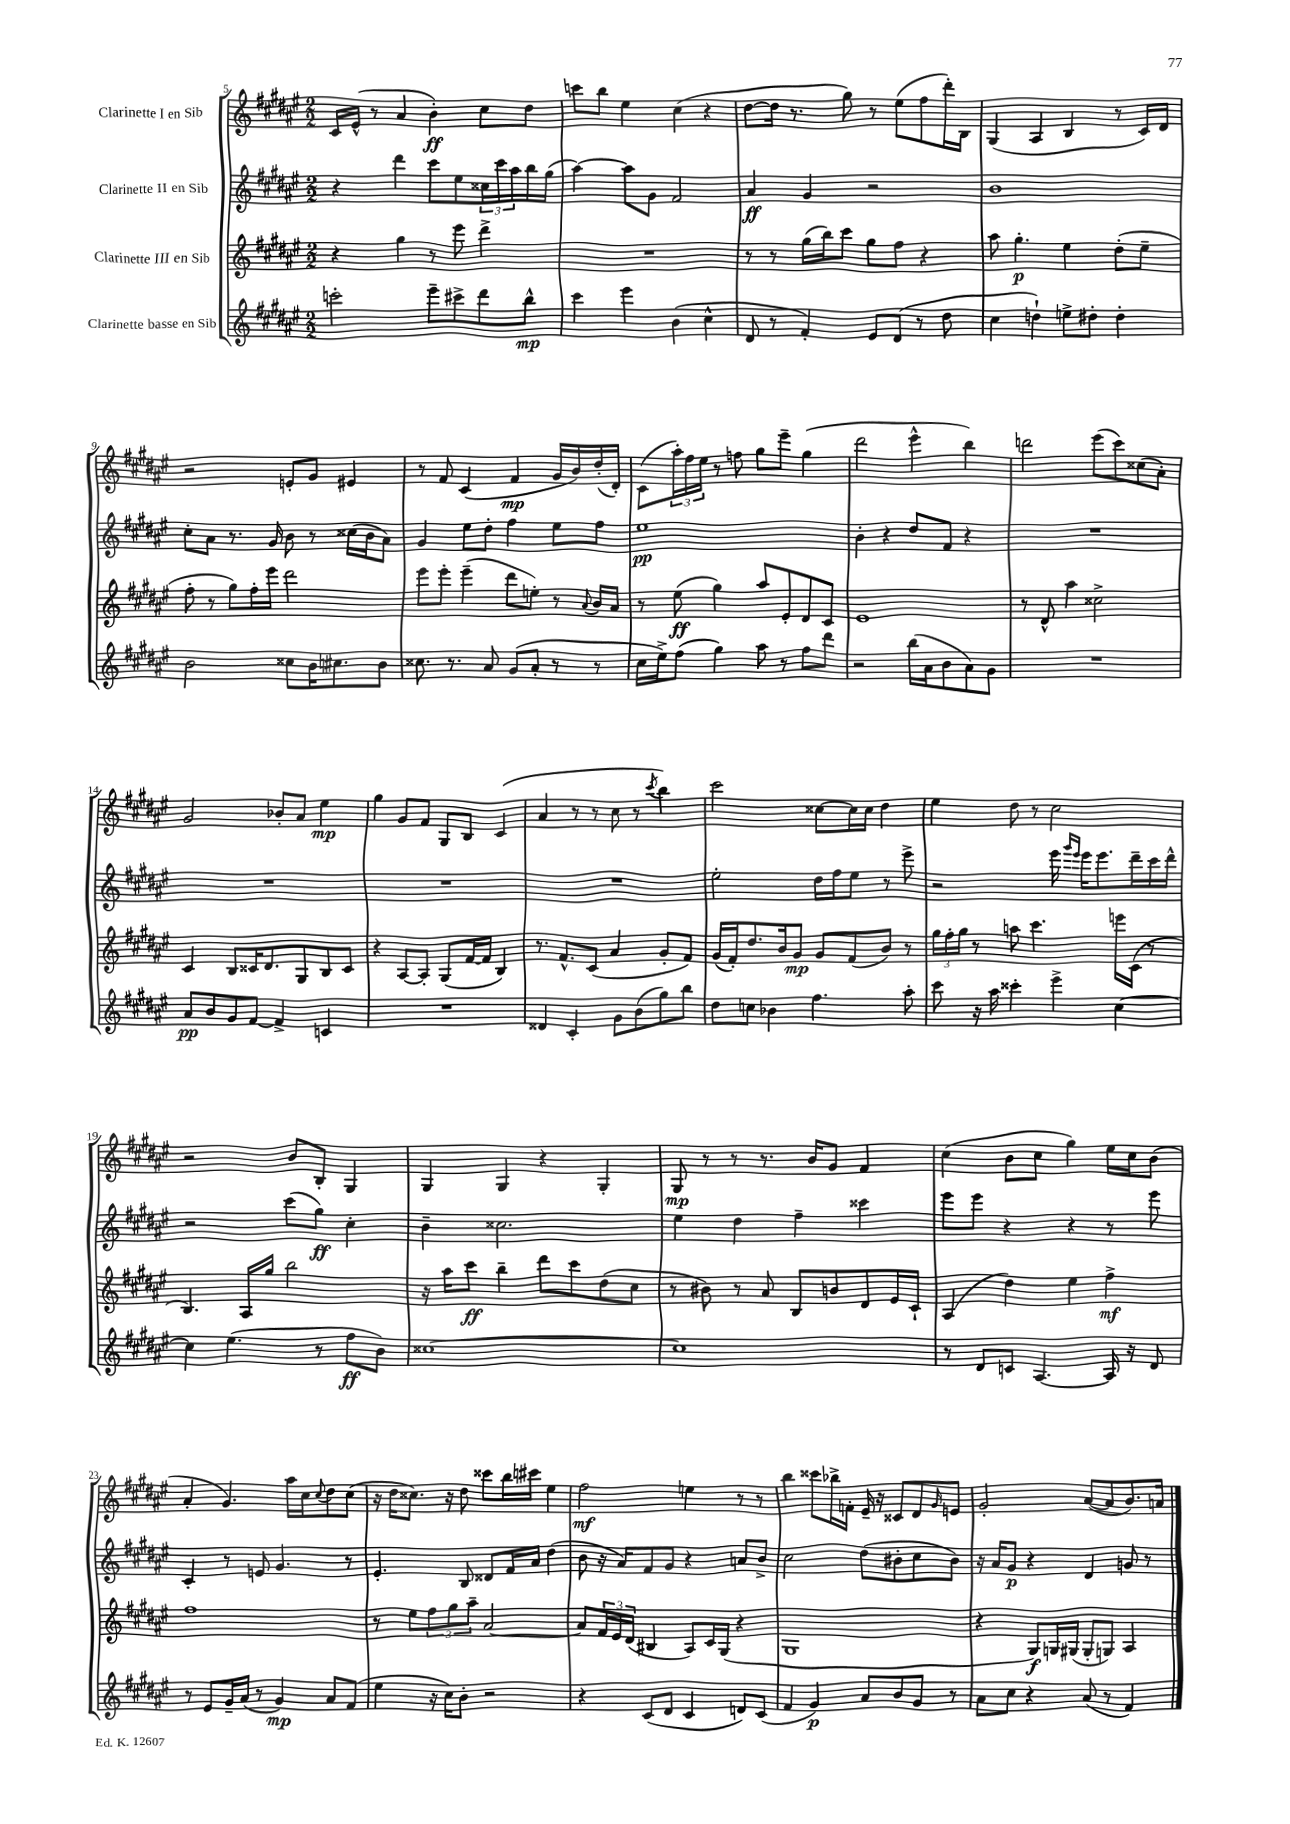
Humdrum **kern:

**kern	**dynam	**kern	**dynam	**kern	**dynam	**kern	**dynam
*part4	*part4	*part3	*part3	*part2	*part2	*part1	*part1
*staff4	*staff4	*staff3	*staff3	*staff2	*staff2	*staff1	*staff1
*I"Clarinette basse en Sib	*	*I"Clarinette III en Sib	*	*I"Clarinette II en Sib	*	*I"Clarinette I en Sib	*
*clefG2	*	*clefG2	*	*clefG2	*	*clefG2	*
*k[f#c#g#d#a#e#]	*	*k[f#c#g#d#a#e#]	*	*k[f#c#g#d#a#e#]	*	*k[f#c#g#d#a#e#]	*
*M2/2	*	*M2/2	*	*M2/2	*	*M2/2	*
=5	=5	=5	=5	=5	=5	=5	=5
2cccn'\	.	4r	.	4r	.	16c#/LL	.
.	.	.	.	.	.	(16e#^^/JJ	.
.	.	.	.	.	.	8r	.
.	.	4gg#\	.	4ddd#\	.	4a#/	.
8eee#~\L	.	8r	.	8ccc#\L	.	4b'\)	ff
8ccc#X^\	.	8eee#\	.	8ee#\	.	.	.
8ddd#\	.	4ddd#^\	.	24cc##X\L	.	8cc#\L	.
.	.	.	.	24ccc#\	.	.	.
.	.	.	.	24aa#\	.	.	.
8bb^^\J	mp	.	.	16bb\	.	8dd#\J	.
.	.	.	.	(16gg#\JJ	.	.	.
=6	=6	=6	=6	=6	=6	=6	=6
4ccc#\	.	1r	.	[4aa#\)	.	8cccn\L	.
.	.	.	.	.	.	8bb\J	.
4eee#\	.	.	.	8aa#\L]	.	4ee#\	.
.	.	.	.	8g#\J	.	.	.
(4b\	.	.	.	2f#/	.	(4cc#\	.
4cc#^^\	.	.	.	.	.	4r	.
=7	=7	=7	=7	=7	=7	=7	=7
8d#/	.	8r	.	4a#/	ff	[8dd#\L	.
8r	.	8r	.	.	.	16dd#\Jk]	.
.	.	.	.	.	.	8.r	.
4f#'/)	.	(16gg#\LL	.	4g#/	.	.	.
.	.	16bb\J)	.	.	.	.	.
.	.	8ccc#\J	.	.	.	8gg#\)	.
8e#/L	.	8gg#\L	.	2r	.	8r	.
(8d#/J	.	8ff#\J	.	.	.	(8ee#\L	.
8r	.	4r	.	.	.	8ff#\	.
8dd#\	.	.	.	.	.	16ddd#'\L)	.
.	.	.	.	.	.	16B\JJ	.
=8	=8	=8	=8	=8	=8	=8	=8
4cc#\	.	8aa#\	.	1b	.	(4G#/	.
.	.	4.gg#'\	p	.	.	.	.
4ddn`\)	.	.	.	.	.	4A#/	.
8een^\L	.	4ee#\	.	.	.	4B/	.
8dd#X'\J	.	.	.	.	.	.	.
4dd#'\	.	(8dd#'\L	.	.	.	8r	.
.	.	8ee#~\J	.	.	.	16c#/LL)	.
.	.	.	.	.	.	16d#/JJ	.
!!LO:LB:g=z
=9	=9	=9	=9	=9	=9	=9	=9
2b\	.	8ff#'\	.	8cc#'\L	.	2r	.
.	.	8r	.	8a#\J	.	.	.
.	.	8gg#\L)	.	8.r	.	.	.
.	.	16ff#'\L	.	.	.	.	.
.	.	16eee#\JJ	.	16g#/	.	.	.
8cc##X\L	.	2ddd#\	.	8b\	.	8en'/L	.
16b\K	.	.	.	8r	.	8g#/J	.
8.cc#X\	.	.	.	.	.	.	.
.	.	.	.	(16cc##X\LL	.	4e#X/	.
.	.	.	.	16b\J	.	.	.
8b\J	.	.	.	8a#\J)	.	.	.
=10	=10	=10	=10	=10	=10	=10	=10
8.cc##X\	.	8eee#\L	.	4g#/	.	8r	.
.	.	8eee#'\J	.	.	.	8f#/	.
8.r	.	.	.	.	.	.	.
.	.	(4eee#~\	.	8ee#\L	.	(4c#/	.
8a#/	.	.	.	8dd#'\J	.	.	.
(8g#/L	.	8ddd#\L	.	4ff#\	.	4f#/	mp
8a#'/J	.	8een'\J)	.	.	.	.	.
8r	.	8r	.	8ee#\L	.	16g#/LL	.
.	.	.	.	.	.	16b/)	.
.	.	8qqa#/	.	.	.	.	.
8r	.	16b/LL	.	8ff#\J	.	(16dd#'/	.
.	.	16a#/JJ	.	.	.	16d#'/JJ)	.
=11	=11	=11	=11	=11	=11	=11	=11
16cc#\LL	.	8r	.	1ee#	pp	(8c#\L	.
16ee#^\J)	.	.	.	.	.	.	.
(8ff#\J	.	(8ee#\	ff	.	.	24aa#'\L)	.
.	.	.	.	.	.	24ff#\	.
.	.	.	.	.	.	24ee#\JJ	.
4gg#\)	.	4gg#\)	.	.	.	8r	.
.	.	.	.	.	.	8ffn\	.
8aa#\	.	8aa#/L	.	.	.	8gg#\L	.
8r	.	8e#'/	.	.	.	8eee#~\J	.
8ff#\L	.	8d#/	.	.	.	(4gg#\	.
8ddd#\J	.	8c#/J	.	.	.	.	.
=12	=12	=12	=12	=12	=12	=12	=12
2r	.	1e#	.	4b'\	.	2ddd#\	.
.	.	.	.	4r	.	.	.
(16bb\LL	.	.	.	8dd#/L	.	4eee#^^\	.
16a#\J	.	.	.	.	.	.	.
8b\	.	.	.	8f#/J	.	.	.
8a#\)	.	.	.	4r	.	4bb\)	.
8g#\J	.	.	.	.	.	.	.
=13	=13	=13	=13	=13	=13	=13	=13
1r	.	8r	.	1r	.	2dddn\	.
.	.	8d#^^/	.	.	.	.	.
.	.	4aa#\	.	.	.	.	.
.	.	2cc##X^\	.	.	.	(8eee#\L	.
.	.	.	.	.	.	8ccc#\)	.
.	.	.	.	.	.	(8cc##X\	.
.	.	.	.	.	.	8a#'\J)	.
!!LO:LB:g=z
=14	=14	=14	=14	=14	=14	=14	=14
8a#/L	pp	4c#/	.	1r	.	2g#/	.
8b/	.	.	.	.	.	.	.
8g#/	.	8B/L	.	.	.	.	.
[8f#/J	.	16c##X/K	.	.	.	.	.
.	.	8.d#/	.	.	.	.	.
4f#^/]	.	.	.	.	.	8b-X'/L	.
.	.	8G#/	.	.	.	8a#/J	.
4cn/	.	8B/	.	.	.	4ee#\	mp
.	.	8c##/J	.	.	.	.	.
=15	=15	=15	=15	=15	=15	=15	=15
1r	.	4r	.	1r	.	4gg#\	.
.	.	[8A#/L	.	.	.	8g#/L	.
.	.	8A#'/J]	.	.	.	8f#/J	.
.	.	(8G#/L	.	.	.	8G#/L	.
.	.	[16f#/L	.	.	.	8B/J	.
.	.	16f#/JJ]	.	.	.	.	.
.	.	4B/)	.	.	.	(4c#/	.
=16	=16	=16	=16	=16	=16	=16	=16
4d##X/	.	8.r	.	1r	.	4a#/	.
.	.	8.f#^^/L	.	.	.	.	.
4c#'/	.	.	.	.	.	8r	.
.	.	(8c#/J	.	.	.	8r	.
8g#\L	.	4a#/	.	.	.	8cc#\	.
(8b\	.	.	.	.	.	8r	.
.	.	.	.	.	.	8qccc#/	.
8gg#\)	.	8g#'/L	.	.	.	4bb\)	.
8bb\J	.	8f#/J)	.	.	.	.	.
=17	=17	=17	=17	=17	=17	=17	=17
8dd#\L	.	(16g#/LL	.	2ee#'\	.	2ccc#\	.
.	.	16f#'/J)	.	.	.	.	.
8ccn\J	.	8.dd#/	.	.	.	.	.
4b-X\	.	.	.	.	.	.	.
.	.	16b/k	.	.	.	.	.
.	.	8g#/J	mp	.	.	.	.
4.ff#\	.	8g#/L	.	16dd#\LL	.	[8cc##X\L	.
.	.	.	.	16ff#\J	.	.	.
.	.	(8f#/	.	8ee#\J	.	16cc##\L]	.
.	.	.	.	.	.	16cc##\JJ	.
.	.	8b/J)	.	8r	.	4dd#\	.
8aa#'\	.	8r	.	8eee#^\	.	.	.
=18	=18	=18	=18	=18	=18	=18	=18
8ccc#\	.	24gg#\LL	.	2r	.	4ee#\	.
.	.	24ff#'\	.	.	.	.	.
.	.	24gg#\JJ	.	.	.	.	.
16r	.	8r	.	.	.	.	.
16aa#\	.	.	.	.	.	.	.
4ccc##X'\	.	8aan\	.	.	.	8dd#\	.
.	.	4.ccc#\	.	.	.	8r	.
4eee#^\	.	.	.	16eee#\	.	2cc#\	.
.	.	.	.	16qqggg#/LL	.	.	.
.	.	.	.	16qqeee#/JJ	.	.	.
.	.	.	.	16eee#\KL	.	.	.
.	.	.	.	8.eee#\	.	.	.
[4cc#\	.	16eeen\LL	.	.	.	.	.
.	.	(16c#\JJ	.	16ddd#~\L	.	.	.
.	.	8r	.	16ccc#\	.	.	.
.	.	.	.	16ddd#^^\JJ	.	.	.
!!LO:LB:g=z
=19	=19	=19	=19	=19	=19	=19	=19
4cc#\]	.	4.B/)	.	2r	.	2r	.
(4.ee#\	.	.	.	.	.	.	.
.	.	16A#/LL	.	.	.	.	.
.	.	16gg#/JJ	.	.	.	.	.
.	.	2bb\	.	(8ccc#\L	.	8b/L	.
8r	.	.	.	8gg#\J)	ff	8B'/J	.
8ff#\L	ff	.	.	4cc#'\	.	4G#/	.
8b\J)	.	.	.	.	.	.	.
=20	=20	=20	=20	=20	=20	=20	=20
[1cc##X	.	16r	.	4b~\	.	4G#/	.
.	.	16aa#\KL	.	.	.	.	.
.	.	8ccc#\J	ff	.	.	.	.
.	.	4bb~\	.	2.cc##X\	.	4G#/	.
.	.	8ddd#\L	.	.	.	4r	.
.	.	8ccc#\	.	.	.	.	.
.	.	(8dd#\	.	.	.	4G#'/	.
.	.	8cc#\J	.	.	.	.	.
=21	=21	=21	=21	=21	=21	=21	=21
1cc##]	.	8r	.	4ee#\	.	8G#/	mp
.	.	8b#X\)	.	.	.	8r	.
.	.	8r	.	4dd#\	.	8r	.
.	.	8a#/	.	.	.	8.r	.
.	.	8B/L	.	4ff#~\	.	.	.
.	.	.	.	.	.	16b/KL	.
.	.	8bn/	.	.	.	8g#/J	.
.	.	8d#/	.	4ccc##X\	.	4f#/	.
.	.	16e#/L	.	.	.	.	.
.	.	16c#`/JJ	.	.	.	.	.
=22	=22	=22	=22	=22	=22	=22	=22
8r	.	(4A#/	.	8eee#\L	.	(4cc#\	.
8d#/L	.	.	.	8eee#\J	.	.	.
8cn/J	.	4dd#\)	.	4r	.	8b\L	.
[4.A#/	.	.	.	.	.	8cc#\J	.
.	.	4ee#\	.	4r	.	4gg#\)	.
16A#/]	.	4ff#^\	mf	8r	.	16ee#\LL	.
16r	.	.	.	.	.	16cc#\J	.
8d#/	.	.	.	8eee#\	.	(8b\J	.
!!LO:LB:g=z
=23	=23	=23	=23	=23	=23	=23	=23
8r	.	1ff#	.	4c#'/	.	4a#'/	.
8e#/L	.	.	.	.	.	.	.
16g#~/L	.	.	.	8r	.	4.g#/)	.
(16a#/JJ	.	.	.	.	.	.	.
8r	.	.	.	8en/	.	.	.
4g#/)	mp	.	.	4.g#/	.	.	.
.	.	.	.	.	.	16aa#\LL	.
.	.	.	.	.	.	16cc#\J	.
.	.	.	.	.	.	8qqcc#/	.
8a#/L	.	.	.	.	.	8dd#\	.
(8f#/J	.	.	.	8r	.	(8cc#\J	.
=24	=24	=24	=24	=24	=24	=24	=24
4ee#\	.	8r	.	4.e#'/	.	16r	.
.	.	.	.	.	.	16dd#\KL	.
.	.	8ee#\L	.	.	.	8.cc##X\J)	.
16r	.	12ff#\	.	.	.	.	.
16cc#\KL)	.	.	.	.	.	16r	.
.	.	12gg#\	.	.	.	.	.
8b'\J	.	.	.	8B/	.	8dd#\	.
.	.	12aa#~\J	.	.	.	.	.
2r	.	[2a#/	.	8d##X/L	.	8ccc##X\L	.
.	.	.	.	16f#/L	.	16bb\L	.
.	.	.	.	16a#/JJ	.	16ccc#X\JJ	.
.	.	.	.	(4dd#\	.	4ee#\	.
=25	=25	=25	=25	=25	=25	=25	=25
4r	.	8a#/L]	.	8b\	.	2ff#\	mf
.	.	24f#/L	.	16r	.	.	.
.	.	24e#/	.	.	.	.	.
.	.	.	.	16a#/KL)	.	.	.
.	.	(24d#/JJ	.	.	.	.	.
(8c#/L	.	4B#X/	.	8f#/	.	.	.
8d#/J	.	.	.	8g#/J	.	.	.
4c#/	.	8A#/L)	.	4r	.	4een\	.
.	.	16c#/L	.	.	.	.	.
.	.	(16G#/JJ	.	.	.	.	.
8dn/L)	.	4r	.	8an/L	.	8r	.
(8c#/J	.	.	.	8b^/J	.	8r	.
=26	=26	=26	=26	=26	=26	=26	=26
4f#/	.	1G#	.	2cc#\	.	4bb\	.
4g#/)	p	.	.	.	.	8ccc##X\L	.
.	.	.	.	.	.	16bb-X^\L	.
.	.	.	.	.	.	16fn'\JJ	.
8a#/L	.	.	.	(8dd#\L	.	16e#~/	.
.	.	.	.	.	.	16r	.
8b/	.	.	.	8b#X'\	.	8c##X/L	.
8g#/J	.	.	.	8cc#\	.	8d#/	.
.	.	.	.	.	.	16qqg#/	.
8r	.	.	.	8b#\J)	.	8en/J	.
=27	=27	=27	=27	=27	=27	=27	=27
8a#\L	.	4r	.	16r	.	2g#'/	.
.	.	.	.	16a#/KL	.	.	.
8cc#\J	.	.	.	8g#/J	p	.	.
4r	.	8G#/L)	f	4r	.	.	.
.	.	16Gn/L	.	.	.	.	.
.	.	(16G#X/JJ	.	.	.	.	.
(8a#/	.	8G#'/L	.	4d#/	.	([8a#/L	.
8r	.	8Gn/J)	.	.	.	8a#/]	.
4f#/)	.	4A#/	.	8gn/	.	8.b/)	.
.	.	.	.	8r	.	.	.
.	.	.	.	.	.	16an/Jk	.
==	==	==	==	==	==	==	==
*-	*-	*-	*-	*-	*-	*-	*-
